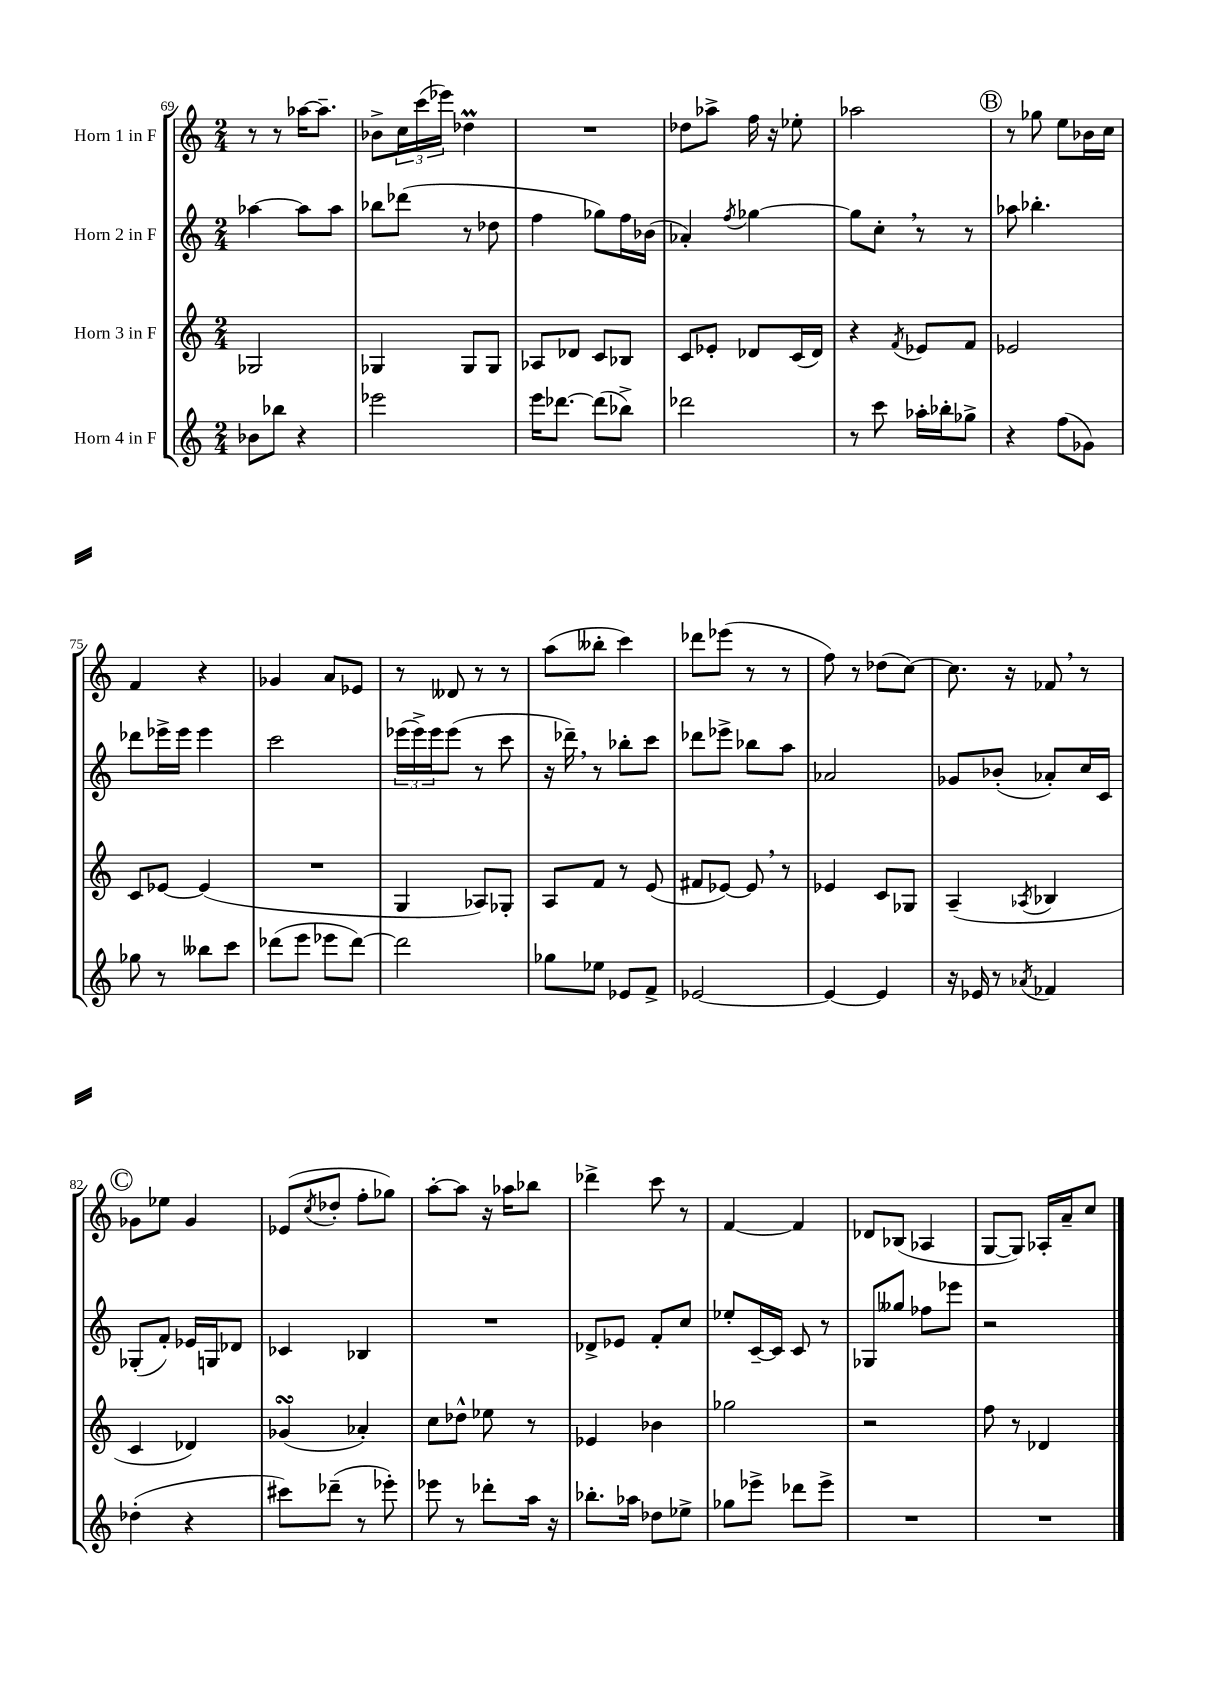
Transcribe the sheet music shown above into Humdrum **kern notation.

**kern	**kern	**kern	**kern
*part4	*part3	*part2	*part1
*staff4	*staff3	*staff2	*staff1
*I"Horn 4 in F	*I"Horn 3 in F	*I"Horn 2 in F	*I"Horn 1 in F
*clefG2	*clefG2	*clefG2	*clefG2
*k[]	*k[]	*k[]	*k[]
*M2/4	*M2/4	*M2/4	*M2/4
=69	=69	=69	=69
8b-X\L	2G-X/	[4aa-X\	8r
8bb-X\J	.	.	8r
4r	.	8aa-\L]	[16aa-X\KL
.	.	.	8.aa-~\J]
.	.	8aa-\J	.
=70	=70	=70	=70
2eee-X\	4G-X/	8bb-X\L	8b-X^\L
.	.	(8ddd-X\J	24cc\L
.	.	.	(24ccc\
.	.	.	24eee-X\JJ)
.	8G-/L	8r	4dd-XM\
.	8G-/J	8dd-X\	.
=71	=71	=71	=71
16eee\KL	8A-X/L	4ff\	2r
[8.ddd-X\J	.	.	.
.	8d-X/J	.	.
(8ddd-\L]	8c/L	8gg-X\L)	.
8bb-X^\J)	8B-X/J	16ff\L	.
.	.	(16b-X\JJ	.
=72	=72	=72	=72
2ddd-X\	8c/L	4a-X'/)	8dd-X\L
.	8e-X'/J	.	8aa-X^\J
.	.	8qff/	.
.	8d-X/L	[4gg-X\	16ff\
.	.	.	16r
.	(16c/L	.	8ee-X'\
.	16d-/JJ)	.	.
=73	=73	=73	=73
8r	4r	8gg-\L]	2aa-X\
8ccc\	.	8cc',\J	.
.	8qf/	.	.
16aa-X'\LL	8e-X/L	8r	.
16bb-X'\J	.	.	.
8gg-X^\J	8f/J	8r	.
!!LO:REH:place=s1:t=B
=74	=74	=74	=74
4r	2e-X/	8aa-X\	8r
.	.	4.bb-X'\	8gg-X\
(8ff\L	.	.	8ee\L
8g-X\J)	.	.	16b-X\L
.	.	.	16cc\JJ
!!LO:LB:g=z
=75	=75	=75	=75
8gg-X\	8c/L	8ddd-X\L	4f/
8r	[8e-X/J	16eee-X^\L	.
.	.	16eee-\JJ	.
8bb--X\L	(4e-/]	4eee-\	4r
8ccc\J	.	.	.
=76	=76	=76	=76
(8ddd-X\L	2r	2ccc\	4g-X/
8eee\J	.	.	.
8eee-X\L	.	.	8a/L
[8ddd-\J)	.	.	8e-X/J
=77	=77	=77	=77
2ddd-\]	4G/	(24eee-X\LL	8r
.	.	24eee-^\)	.
.	.	24eee-\J	.
.	.	(8eee-\J	8d--X/
.	8A-X/L)	8r	8r
.	8G-X'/J	8ccc\	8r
=78	=78	=78	=78
8gg-X\L	8A/L	16r	(8aa\L
.	.	16ddd-X~,\)	.
8ee-X\J	8f/J	8r	8bb--X'\J
8e-X/L	8r	8bb-X'\L	4ccc\)
8f^/J	(8e/	8ccc\J	.
=79	=79	=79	=79
[2e-X/	8f#X/L	8ddd-X\L	8ddd-X\L
.	[8e-X/J)	8eee-X^\J	(8eee-X\J
.	8e-,/]	8bb-X\L	8r
.	8r	8aa\J	8r
=80	=80	=80	=80
4e-/_	4e-X/	2a-X/	8ff\)
.	.	.	8r
4e-/]	8c/L	.	(8dd-X\L
.	8G-X/J	.	[8cc\J)
=81	=81	=81	=81
16r	(4A~/	8g-X/L	8.cc\]
16e-X/	.	.	.
8r	.	(8b-X'/J	.
.	.	.	16r
8qa-X/	8qA-X/	.	.
4f-X/	4B-X/	8a-X'/L)	8f-X,/
.	.	16cc/L	8r
.	.	16c/JJ	.
!!LO:LB:g=z
!!LO:REH:place=s1:t=C
=82	=82	=82	=82
(4dd-X'\	4c/	(8G-X'/L	8g-X\L
.	.	8f'/J)	8ee-X\J
4r	4d-X/)	16e-X/LL	4g-/
.	.	16Gn/J	.
.	.	8d-X/J	.
=83	=83	=83	=83
8ccc#X\L)	(4g-XsSSs/	4c-X/	(8e-X/L
.	.	.	8qcc/
(8ddd-X~\J	.	.	8dd-X'/J
8r	4a-X'/)	4B-X/	8ff'\L
8eee-X'\)	.	.	8gg-X\J)
=84	=84	=84	=84
8eee-X\	8cc\L	2r	[8aa'\L
8r	8dd-X^^\J	.	8aa\J]
8ddd-X'\L	8ee-X\	.	16r
.	.	.	16aa-X\KL
16aa\Jk	8r	.	8bb-X\J
16r	.	.	.
=85	=85	=85	=85
8.bb-X'\L	4e-X/	8d-X^/L	4ddd-X^\
.	.	8e-X/J	.
16aa-X\Jk	.	.	.
8dd-X\L	4b-X\	8f'/L	8ccc\
8ee-X^\J	.	8cc/J	8r
=86	=86	=86	=86
8gg-X\L	2gg-X\	8ee-X'/L	[4f/
8eee-X^\J	.	[16c~/L	.
.	.	16c/JJ]	.
8ddd-X\L	.	8c/	4f/]
8eee-^\J	.	8r	.
=87	=87	=87	=87
2r	2r	8G-X/L	8d-X/L
.	.	8gg--X/J	(8B-X/J
.	.	8ff-X\L	4A-X/
.	.	8eee-X\J	.
=88	=88	=88	=88
2r	8ff\	2r	[8G/L
.	8r	.	8G/J])
.	4d-X/	.	16A-X'/LL
.	.	.	16a~/J
.	.	.	8cc/J
==	==	==	==
*-	*-	*-	*-
